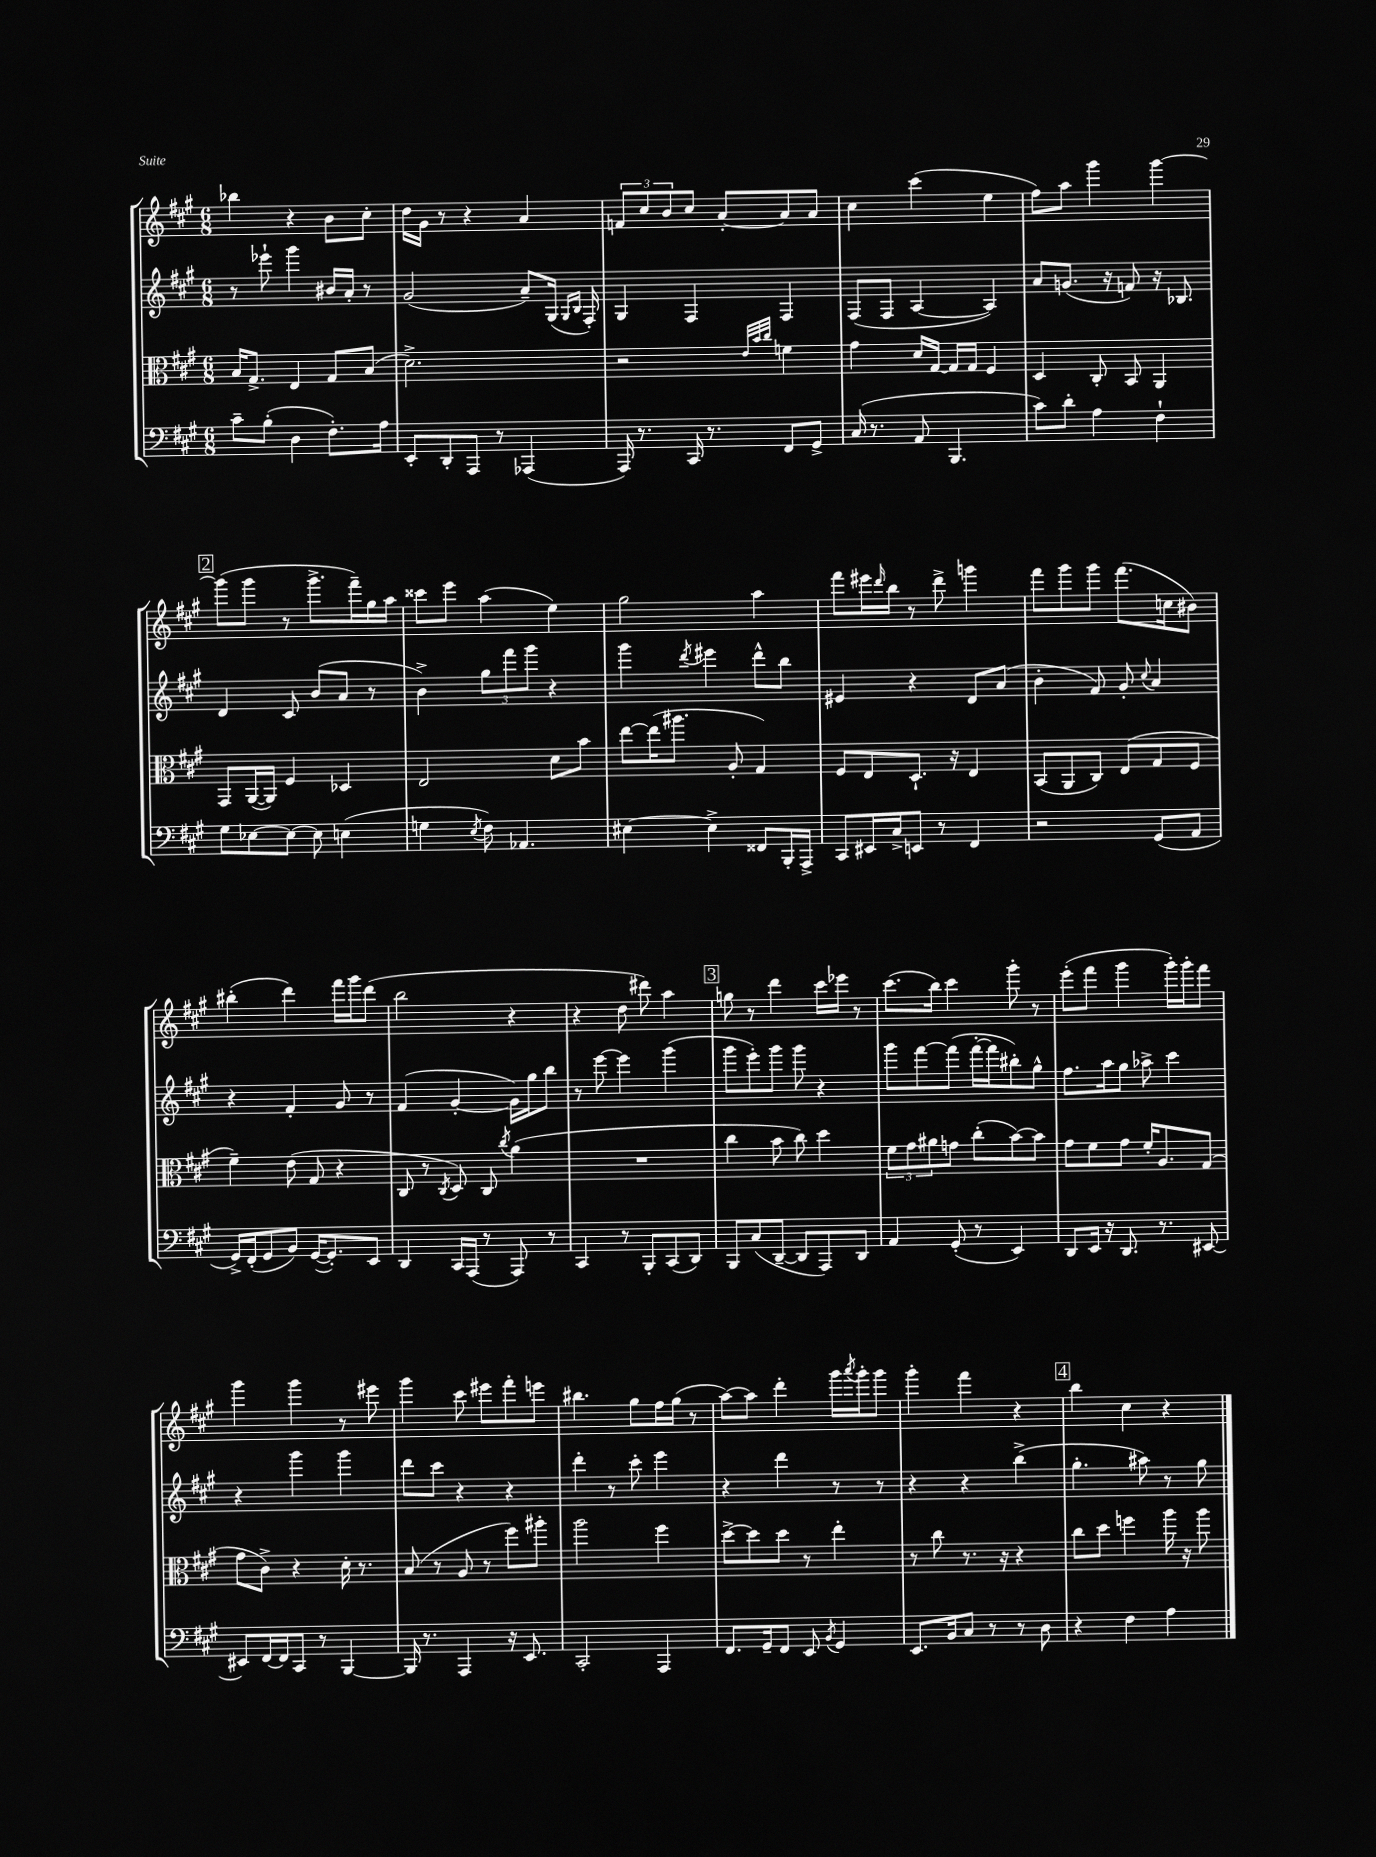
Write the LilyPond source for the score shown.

<<
\new StaffGroup <<
\new Staff = "s0" {
    \clef treble \key a \major \numericTimeSignature \time 6/8
    bes''4 r4 b'8 cis''8-. |
    d''16 gis'16 r8 r4 a'4 |
    \tuplet 3/2 { f'8 cis''8 b'8 } cis''8 a'8~-. a'8 a'8 |
    cis''4 cis'''4( e''4 |
    fis''8) a''8 gis'''4 gis'''4~ |
    \mark \markup { \box "2" } gis'''8( gis'''8 r8 gis'''8.-> fis'''16--) gis''16 a''16 |
    cisis'''8 e'''8 a''4( e''4) |
    gis''2 a''4 |
    fis'''8 eis'''16 \grace { d'''16 } b''16 r8 d'''8-> g'''4 |
    fis'''8 gis'''8 gis'''8 fis'''8.( c''16 bis'8) |
    bis''4-.( d'''4) fis'''16 gis'''16 d'''8( |
    b''2 r4 |
    r4 d''8 dis'''8) a''4 |
    \mark \markup { \box "3" } g''8 r8 d'''4 cis'''16 ees'''16 r8 |
    cis'''8.( b''16) cis'''4 gis'''8-. r8 |
    e'''8-.( fis'''8 gis'''4 gis'''16-.) gis'''16-. fis'''8 |
    gis'''4 gis'''4 r8 eis'''8 |
    gis'''4 cis'''8 eis'''8 fis'''8-. e'''8 |
    bis''4. gis''8 fis''16 gis''16( r8 |
    a''8~) a''8 d'''4-. gis'''16 \acciaccatura { a'''8 } gis'''16-. gis'''8 |
    gis'''4-. fis'''4 r4 |
    \mark \markup { \box "4" } b''4 cis''4 r4 \bar "|." |
}
\new Staff = "s1" {
    \clef treble \key a \major \numericTimeSignature \time 6/8
    r8 ees'''8-! gis'''4 bis'16 a'16-. r8 |
    gis'2( a'8--) gis16( \grace { gis16 b16 } fis16-.) |
    gis4 fis4 fis4 |
    fis8( fis8 a4~ a4) |
    a'8 g'8.( r16 f'8) r16 bes8. |
    \mark \markup { \box "2" } d'4 cis'8 b'8( a'8 r8 |
    b'4->) \tuplet 3/2 { gis''8 fis'''8 gis'''8 } r4 |
    gis'''4 \acciaccatura { d'''8 } eis'''4 d'''8-^ b''8 |
    eis'4 r4 d'8 a'8( |
    b'4-. fis'8) gis'8-. \appoggiatura { cis''8 } a'4 |
    r4 fis'4-. gis'8 r8 |
    fis'4( gis'4~-. gis'16) gis''16 b''8 |
    r8 e'''8~ e'''4 gis'''4( |
    \mark \markup { \box "3" } gis'''8 e'''8-.) gis'''8 gis'''8 r4 |
    gis'''8 fis'''8~ fis'''8( fis'''16~-. fis'''16 bis''8-.) gis''8-^ |
    fis''8. a''16 gis''8 aes''8-> cis'''4 |
    r4 gis'''4 gis'''4 |
    d'''8 cis'''8 r4 r4 |
    d'''4-. r8 cis'''8-. e'''4 |
    r4 d'''4 r8 r8 |
    r4 r4 b''4->( |
    \mark \markup { \box "4" } gis''4.-. ais''8) r8 gis''8 \bar "|." |
}
\new Staff = "s2" {
    \clef alto \key a \major \numericTimeSignature \time 6/8
    b16 gis8.-> e4 gis8 b8( |
    d'2.->) |
    r2 \grace { e'32 b'32 cis''32 } f'4 |
    gis'4 d'16 gis16~ gis16 gis16 fis4 |
    d4 cis8-. b,8 a,4 |
    \mark \markup { \box "2" } gis,8 a,16~( a,16) fis4 des4 |
    e2 d'8 b'8 |
    e''8~ e''16( ais''8. a8-. gis4) |
    fis8 e8 d8.-! r16 e4 |
    b,8( a,8 cis8) e8( gis8 fis8 |
    fis'4--) e'8( gis8 r4 |
    cis8 r8 \acciaccatura { cis8 } d8) cis8 \acciaccatura { cis''8 } a'4( |
    R2. |
    \mark \markup { \box "3" } cis''4 b'8 cis''8) d''4 |
    \tuplet 3/2 { fis'8 gis'8 ais'8 } g'8 cis''8-.( b'8~) b'8 |
    gis'8 fis'8 gis'8 fis'16-. a8. gis8( |
    gis'8 cis'8->) r4 d'16-. r8. |
    b8( r8 a8 r8 fis''8) ais''8-. |
    a''2 fis''4 |
    d''8~-> d''8 d''8 r8 e''4-. |
    r8 cis''8 r8. r16 r4 |
    \mark \markup { \box "4" } cis''8 d''8 f''4 a''16 r16 a''8 \bar "|." |
}
\new Staff = "s3" {
    \clef bass \key a \major \numericTimeSignature \time 6/8
    cis'8-- b8-.( d4 fis8.-.) a16 |
    e,8-. d,8-. a,,8 r8 aes,,4( |
    a,,16) r8. cis,16 r8. fis,8 gis,8-> |
    cis16( r8. a,8 b,,4. |
    cis'8) d'8-. a4 fis4-! |
    \mark \markup { \box "2" } gis8 ees8~ ees8~ ees8 e4( |
    g4 \acciaccatura { e8 } fis8) aes,4. |
    eis4~ eis4-> fisis,8 b,,16-. a,,16-> |
    cis,8 eis,16 cis16-> e,8 r8 fis,4 |
    r2 gis,8( a,8 |
    gis,16->) fis,16-.( gis,8 b,8) gis,16~( gis,8.-.) e,8 |
    d,4 cis,16 a,,16( r8 a,,8) r8 |
    cis,4 r8 b,,8-. cis,8( d,8) |
    \mark \markup { \box "3" } b,,8 cis8( d,8~-- d,8 a,,8) d,8 |
    a,4 gis,8-.( r8 e,4) |
    d,8 e,16 r16 d,8. r8. eis,8~ |
    eis,8 fis,16~ fis,16 cis,8 r8 b,,4~ |
    b,,16 r8. a,,4 r16 e,8. |
    cis,2-. a,,4 |
    fis,8. gis,16-- fis,8 e,8 \acciaccatura { b,8 } gis,4 |
    e,8. b,16 cis8 r8 r8 d8 |
    \mark \markup { \box "4" } r4 fis4 a4 \bar "|." |
}
>>
>>
\layout { \context { \Score \remove "Bar_number_engraver" } }
